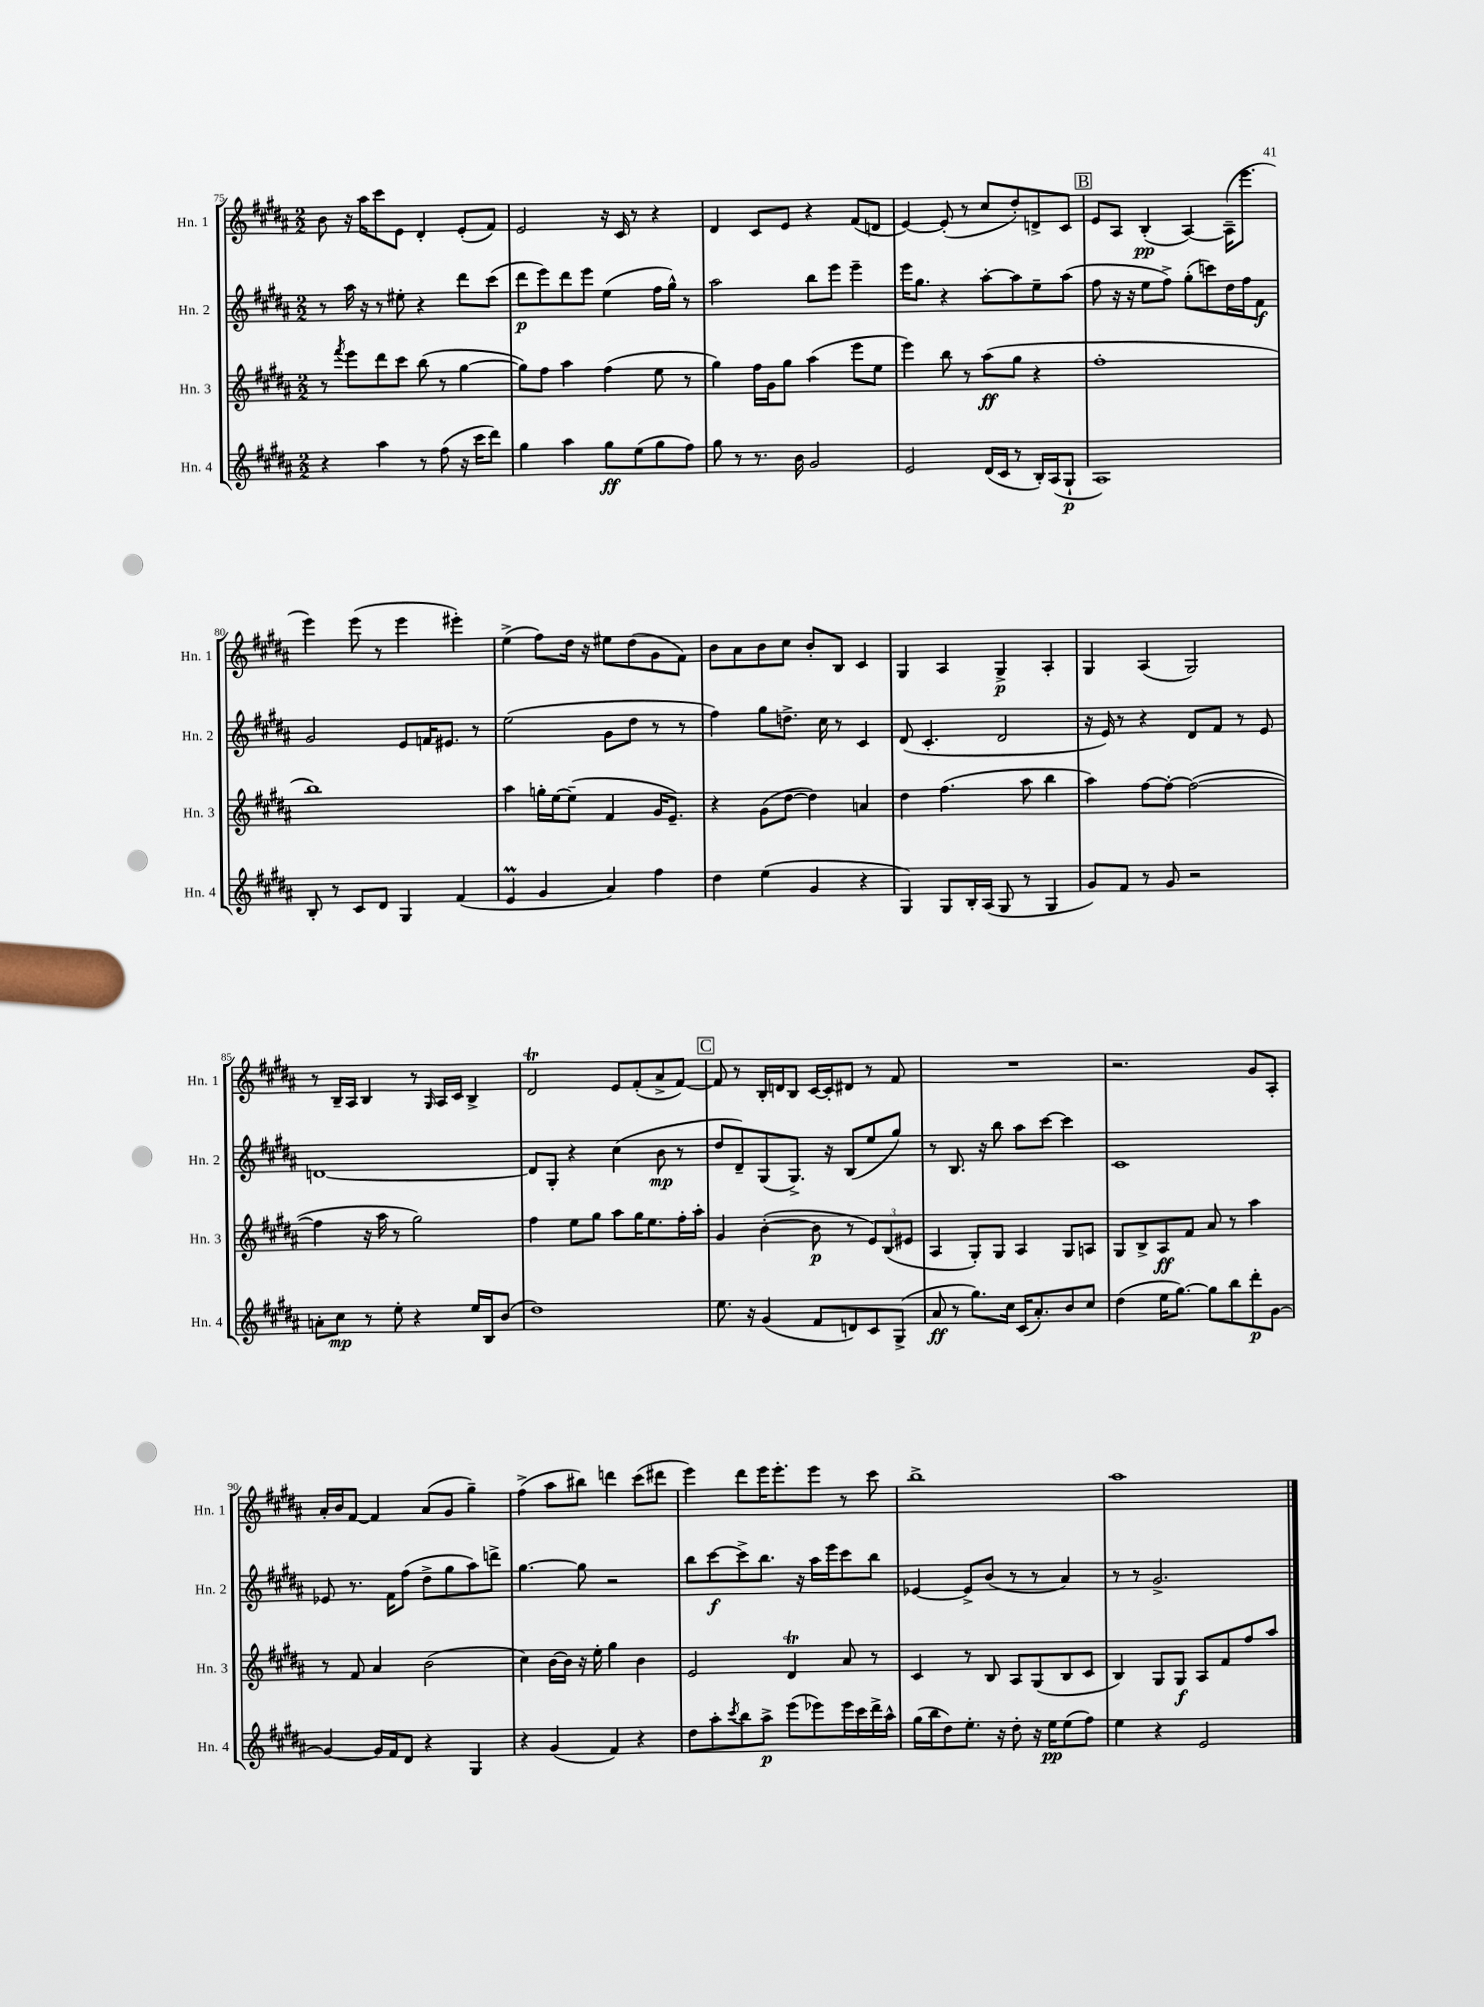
<<
\new StaffGroup <<
\new Staff = "s0" \with { instrumentName = "Hn. 1" shortInstrumentName = "Hn. 1" } {
    \clef treble \key b \major \numericTimeSignature \time 2/2
    b'8 r16 ais''16 cis'''8 e'8 dis'4-. e'8-.( fis'8) |
    e'2 r16 cis'16 r8 r4 |
    dis'4 cis'8 e'8 r4 fis'8( d'8 |
    e'4~) e'8-.( r8 cis''8 dis''8-.) d'8-> cis'8 |
    \mark \markup { \box "B" } e'8 ais8 b4-.\pp( ais4~) ais16--( e'''8. |
    e'''4) e'''8( r8 e'''4 eis'''4-.) |
    e''4->( fis''8) dis''16 r16 eis''8 dis''8( gis'8 fis'8) |
    b'8 ais'8 b'8 cis''8 b'8-. b8 cis'4 |
    gis4 ais4 gis4->\p ais4-. |
    gis4 ais4( gis2) |
    r8 b16-- ais16 b4 r8 \grace { gis16 } ais16 cis'16 b4-> |
    dis'2\trill e'8 fis'8-.( ais'8-> fis'8~) |
    \mark \markup { \box "C" } fis'8 r8 b16-. d'16 b8 cis'16~ cis'16-. dis'8 r8 fis'8 |
    R1 |
    r2. gis'8 ais8-. |
    ais'16-. b'16 fis'8~ fis'4 ais'8( gis'8 gis''4--) |
    fis''4->( ais''8 bis''8) d'''4 cis'''8( dis'''8 |
    e'''4) dis'''8 e'''16 e'''8.-. e'''8 r8 cis'''8 |
    b''1-> |
    ais''1 \bar "|." |
}
\new Staff = "s1" \with { instrumentName = "Hn. 2" shortInstrumentName = "Hn. 2" } {
    \clef treble \key b \major \numericTimeSignature \time 2/2
    r8 ais''16 r16 r8 eis''8-. r4 dis'''8 cis'''8( |
    dis'''8\p e'''8) dis'''8 e'''8 e''4( fis''16 gis''16-^) r8 |
    ais''2 b''8 e'''8 e'''4-- |
    e'''16 gis''8. r4 ais''8~-. ais''8 e''8-- ais''8( |
    \mark \markup { \box "B" } fis''8 r16 r16 e''8 fis''8->) gis''8-.( c'''8) dis''16 fis''16 fis'8\f |
    gis'2 e'8 f'16 eis'8. r8 |
    e''2( gis'8 dis''8 r8 r8 |
    fis''4) gis''8 d''8.-> cis''16 r8 cis'4 |
    dis'8( cis'4.-. dis'2 |
    r16 e'16) r8 r4 dis'8 fis'8 r8 e'8 |
    d'1~ |
    d'8 gis8-. r4 cis''4( b'8\mp r8 |
    \mark \markup { \box "C" } dis''8 dis'8--) gis8( gis8.->) r16 b8( e''8 gis''8) |
    r8 b8. r16 b''8 ais''8 cis'''8~ cis'''4 |
    cis'1 |
    ees'8 r8. fis'16 fis''8( dis''8-> gis''8 ais''8) d'''8-> |
    gis''4.~ gis''8 r2 |
    b''8 cis'''8~\f cis'''8-> b''8. r16 ais''16 e'''16 cis'''8 b''8 |
    ees'4~ ees'8-> b'8( r8 r8 ais'4) |
    r8 r8 gis'2.-> \bar "|." |
}
\new Staff = "s2" \with { instrumentName = "Hn. 3" shortInstrumentName = "Hn. 3" } {
    \clef treble \key b \major \numericTimeSignature \time 2/2
    r8 \acciaccatura { fis'''8 } e'''8 dis'''8 cis'''8 b''8( r8 gis''4~ |
    gis''8) fis''8 ais''4 fis''4( e''8 r8 |
    gis''4) fis''16 gis'16 gis''8 ais''4( e'''8 e''8 |
    e'''4) b''8 r8 ais''8\ff( gis''8 r4 |
    \mark \markup { \box "B" } fis''1-. |
    b''1) |
    ais''4 g''16-. e''16~ e''8--( fis'4 gis'16 e'8.--) |
    r4 gis'8( dis''8~ dis''4) a'4 |
    dis''4 fis''4.( ais''8 b''4 |
    ais''4) fis''8~ fis''8~-. fis''2~( |
    fis''4 r16 ais''16 r8 gis''2) |
    fis''4 e''8 gis''8 ais''8 gis''16 e''8. fis''16-. ais''16-. |
    \mark \markup { \box "C" } gis'4 b'4~-.( b'8\p r8 \tuplet 3/2 { e'8) b8( eis'8 } |
    ais4 gis8-.) gis8 ais4 gis8 a8 |
    gis8 b8-> ais8\ff fis'8 ais'8 r8 ais''4 |
    r8 fis'8 ais'4 b'2( |
    cis''4) b'16~ b'16 r16 e''16-. gis''4 b'4 |
    e'2 dis'4\trill ais'8 r8 |
    cis'4 r8 b8 ais8 gis8( b8 cis'8 |
    b4) gis8 gis8\f ais8 fis'8 fis''8 ais''8 \bar "|." |
}
\new Staff = "s3" \with { instrumentName = "Hn. 4" shortInstrumentName = "Hn. 4" } {
    \clef treble \key b \major \numericTimeSignature \time 2/2
    r4 ais''4 r8 fis''8( r16 cis'''16 dis'''8) |
    gis''4 ais''4 gis''8\ff e''8( gis''8 fis''8) |
    gis''8 r8 r8. b'16 gis'2 |
    e'2 dis'16( cis'16 r8 b16-.) ais16( gis8-!\p |
    \mark \markup { \box "B" } ais1) |
    b8-. r8 cis'8 dis'8 gis4 fis'4( |
    e'4\prall gis'4 ais'4) fis''4 |
    dis''4 e''4( gis'4 r4 |
    gis4) gis8 b16-. ais16( gis8 r8 gis4 |
    gis'8) fis'8 r8 gis'8 r2 |
    a'8-. cis''8\mp r8 e''8-. r4 e''16 b16 b'8( |
    dis''1) |
    \mark \markup { \box "C" } e''8. r16 gis'4( fis'8 d'8) cis'8 gis8->( |
    ais'8\ff r8 gis''8.) cis''16 cis'16( ais'8.-.) b'8 cis''8 |
    dis''4( e''16 gis''8.~) gis''8 b''8 dis'''8-.\p gis'8~ |
    gis'4~ gis'16 fis'16 dis'8 r4 gis4 |
    r4 gis'4( fis'4) r4 |
    dis''8 ais''8-. \acciaccatura { cis'''8 } b''8 ais''8->\p e'''8( ees'''8) ees'''16 cis'''16 dis'''16-> ais''16-^ |
    gis''16( b''16 dis''8) e''8.-. r16 dis''8-. r16 e''16\pp e''8( fis''8) |
    e''4 r4 e'2 \bar "|." |
}
>>
>>
\layout { \context { \Score currentBarNumber = #75 } }
